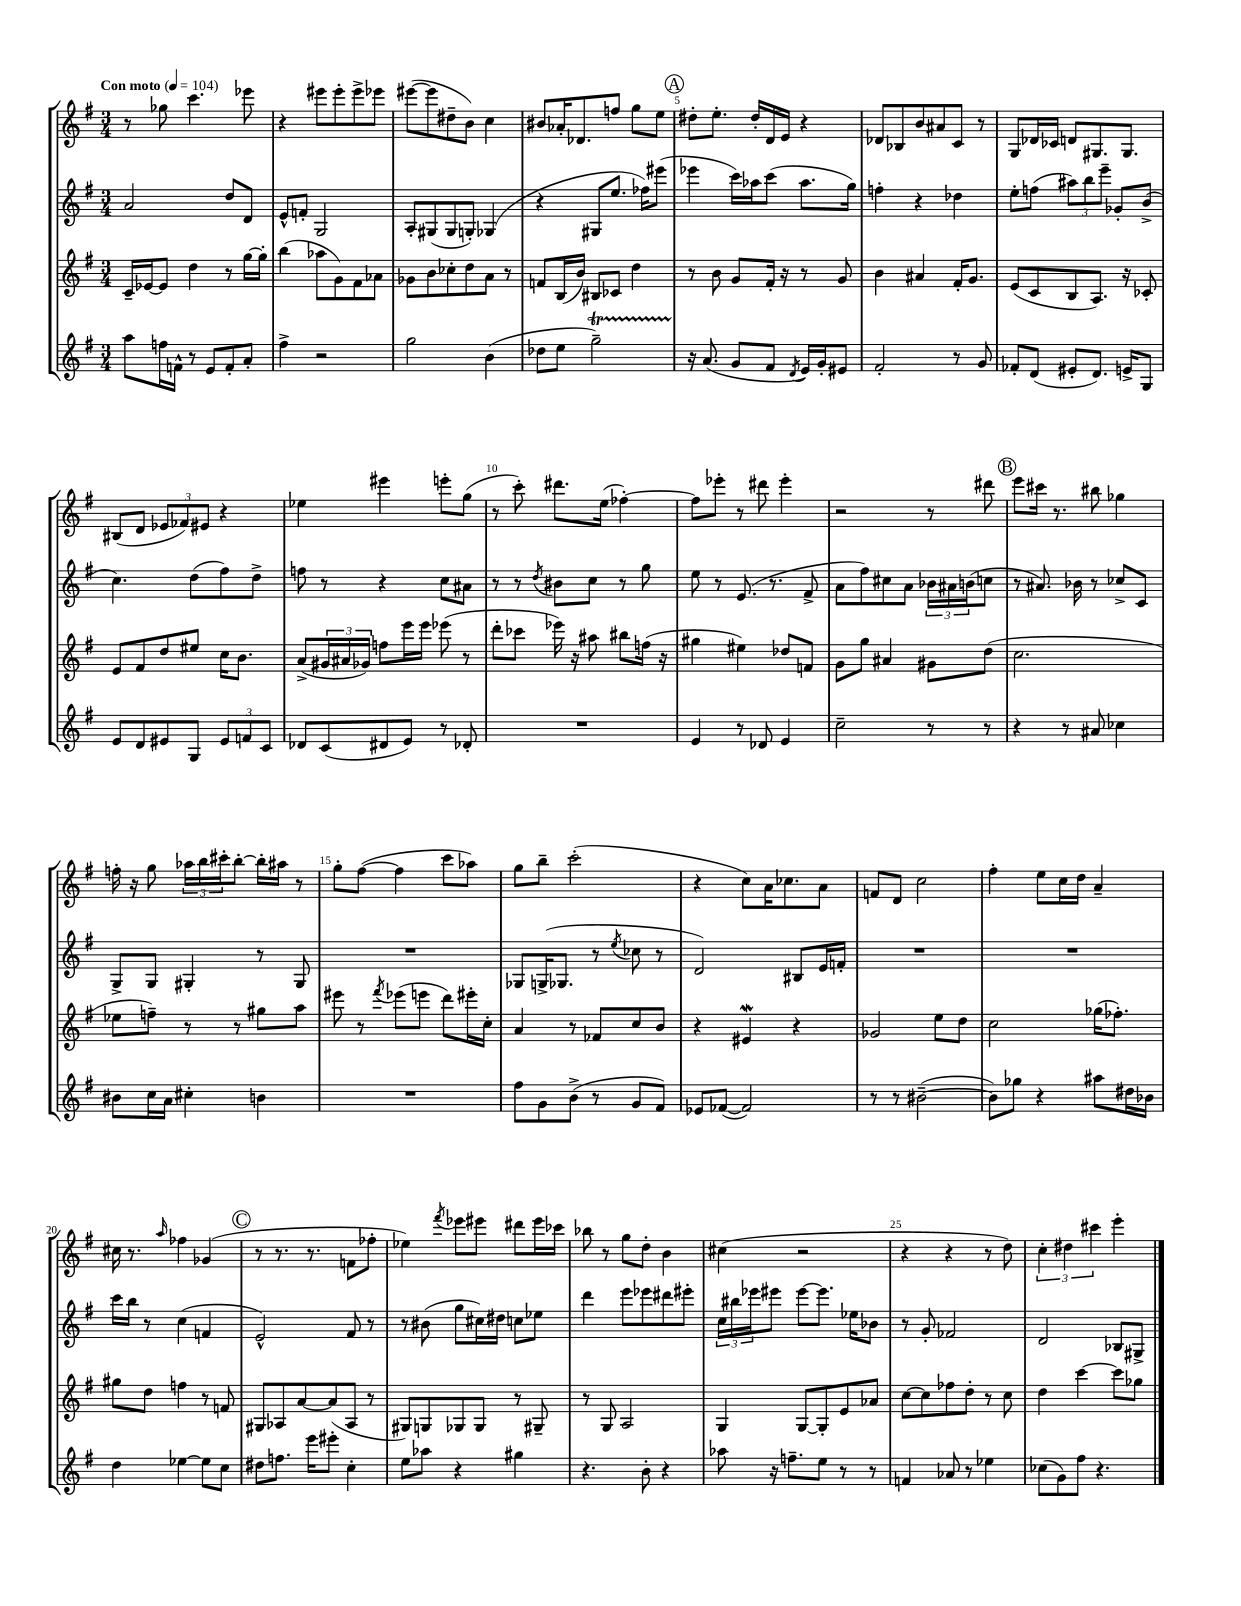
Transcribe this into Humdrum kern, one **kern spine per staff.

**kern	**kern	**kern	**kern
*part4	*part3	*part2	*part1
*staff4	*staff3	*staff2	*staff1
*clefG2	*clefG2	*clefG2	*clefG2
*k[f#]	*k[f#]	*k[f#]	*k[f#]
*M3/4	*M3/4	*M3/4	*M3/4
*MM104	*MM104	*MM104	*MM104
=1	=1	=1	=1
!	!	!	!LO:TX:a:B:t=Con moto
8aa\L	16c~/LL	2a/	8r
.	[16e-X/J	.	.
16ffn\L	8e-/J]	.	8gg-X\
16fn^^\JJ	.	.	.
8r	4dd\	.	4.ccc\
8e/L	.	.	.
8f'/	8r	8dd/L	.
8a'/J	[16gg\LL	8d/J	8eee-X\
.	16gg'\JJ]	.	.
=2	=2	=2	=2
4ff#^\	(4bb\	8e^^/L	4r
.	.	8fn'/J	.
2r	8aa-X\L	2G/	8eee#X\L
.	8g\)	.	8eee#'\
.	8f#\	.	8eee#^\
.	8a-X\J	.	8eee-X\J
=3	=3	=3	=3
2gg\	8g-X\L	8A'/L	([8eee#X\L
.	8b\	(8G#X/	8eee#\]
.	8cc-X'\	8G#/	8dd#X~\
.	8dd\	8Gn'/J)	8b\J)
(4b\	8a\J	(4G-X/	4cc\
.	8r	.	.
=4	=4	=4	=4
8dd-X\L	8fn/L	4r	8b#X/L
8ee\J	(16B/L	.	16a-X'/K
.	16b/JJ)	.	8.d-X/
2ggT~\)	8B#X/L	8G#X/L	.
.	8c-X/J	8.ee/J	8ffn/J
.	4dd\	.	8gg\L
.	.	16ff-X\KL)	.
.	.	(8eee#X\J	8ee\J
!!LO:REH:place=s1:t=A
=5	=5	=5	=5
16r	8r	4eee-X\	8dd#X'\L
(8.a/	.	.	.
.	8b\	.	8.ee'\J
8g/L	8g/L	16ccc\LL)	.
.	.	16aa-X\J	16dd#'/LL
8f#/J	16f#'/Jk	(8ccc\J	16d/
.	16r	.	16e/JJ
8qd/	.	.	.
16e/LL)	8r	8.aa-\L	4r
16g'/J	.	.	.
8e#X/J	8g/	.	.
.	.	16gg\Jk)	.
=6	=6	=6	=6
2f#'/	4b\	4ffn'\	8d-X/L
.	.	.	8B-X/
.	4a#X/	4r	8b/
.	.	.	8a#X/
8r	16f#'/KL	4dd-X\	8c/J
.	8.g/J	.	.
8g/	.	.	8r
=7	=7	=7	=7
8f-X'/L	(8e/L	8ee'\L	8G/L
(8d/J	8c/	(8ffn\J	16d-X/L
.	.	.	16c-X/JJ
8e#X'/L	8B/	12aa#X\L)	8dn/L
.	.	12bb\	.
8.d/J)	8.A/J)	.	8.G#X/
.	.	12eee~\J	.
.	.	8g-X'/L	.
16en^/KL	16r	.	8.G#/J
8G/J	8c-X'/	(8b^/J	.
!!LO:LB:g=z
=8	=8	=8	=8
8e/L	8e/L	4.cc\)	(8B#X/L
8d/	8f#/	.	8d/J
8e#X/	8dd/	.	12e-X/L
.	.	.	12f-X/)
8G/J	8ee#X/J	(8dd\L	.
.	.	.	12e#X/J
12e#/L	16cc\KL	8ff#\)	4r
.	8.b\J	.	.
12fn/	.	.	.
.	.	8dd^\J	.
12c/J	.	.	.
=9	=9	=9	=9
8d-X/L	(8a^/L	8ffn\	4ee-X\
(8c/	24g#X/L	8r	.
.	24a#X/	.	.
.	24g-X/JJ)	.	.
8d#X/	8ffn\L	4r	4eee#X\
8e/J)	16eee\L	.	.
.	16eee\JJ	.	.
8r	(8eee-X\	8cc\L	8eeen'\L
8d-X'/	8r	8a#X\J	(8gg\J
=10	=10	=10	=10
2.r	8ddd'\L	8r	8r
.	8ccc-X\J	8r	8ccc'\)
.	.	8qdd/	.
.	16eee-X\)	8b#X\L	8.ddd#X\L
.	16r	.	.
.	8aa#X\	8cc\J	.
.	.	.	(16ee\Jk
.	8bb#X\L	8r	[4ff-X'\)
.	(16ffn\Jk	8gg\	.
.	16r	.	.
=11	=11	=11	=11
4e/	4gg#X\	8ee\	8ff-\L]
.	.	8r	8eee-X'\J
8r	4ee#X\)	(8.e/	8r
8d-X/	.	.	8ddd#X\
.	.	8.r	.
4e/	8dd-X/L	.	4eee-'\
.	8fn/J	8f#^/	.
=12	=12	=12	=12
2cc~\	8g\L	8a\L	2r
.	8gg\J	8ff#\)	.
.	4a#X/	8cc#X\	.
.	.	8a\J	.
8r	8g#X\L	24b-X\LL	8r
.	.	24a#X\	.
.	.	(24bn\J	.
8r	(8dd\J	8ccn\J	8ddd#X\
!!LO:REH:place=s1:t=B
=13	=13	=13	=13
4r	2.cc\	8r	8eee\L
.	.	8.a#X/)	16ccc#X\Jk
.	.	.	8.r
8r	.	.	.
.	.	16b-X\	.
8a#X/	.	8r	8bb#X\
4cc-X\	.	8cc-X^/L	4gg-X\
.	.	8c/J	.
!!LO:LB:g=z
=14	=14	=14	=14
8b#X\L	8ee-X\L	8G^/L	16ffn'\
.	.	.	16r
16cc\L	8ffn~\J)	8G/J	8gg\
16a\JJ	.	.	.
4cc#X'\	8r	4G#X'/	24aa-X\LL
.	.	.	24bb\
.	.	.	24ccc#X'\J
.	8r	.	[8bb'\J
4bn\	8gg#X\L	8r	16bb'\LL]
.	.	.	16aa#X\JJ
.	8aa\J	8G#/	8r
=15	=15	=15	=15
2.r	8eee#X\	2.r	8gg'\L
.	8r	.	([8ff#\J
.	8qfff#/	.	.
.	(8eee-X\L	.	4ff#\]
.	8eeen\J	.	.
.	8ddd\L)	.	8ccc\L
.	16eee#X'\L	.	8aa-X\J)
.	16cc'\JJ	.	.
=16	=16	=16	=16
8ff#\L	4a/	8G-X/L	8gg\L
8g\	.	(16Gn^/K	8bb~\J
.	.	8.G-X/J	.
(8b^\J	8r	.	(2ccc'\
8r	8f-X/L	8r	.
.	.	8qee/	.
8g/L	8cc/	8cc-X\	.
8f#/J)	8b/J	8r	.
=17	=17	=17	=17
8e-X/L	4r	2d/)	4r
([8f-X/J	.	.	.
2f-/])	4e#XW/	.	8cc\L)
.	.	.	16a\K
.	.	.	8.cc-X\
.	4r	8B#X/L	.
.	.	16e/L	8a\J
.	.	16fn'/JJ	.
=18	=18	=18	=18
8r	2g-X/	2.r	8fn/L
8r	.	.	8d/J
([2b#X~\	.	.	2cc\
.	8ee\L	.	.
.	8dd\J	.	.
=19	=19	=19	=19
8b#\L])	2cc\	2.r	4ff#'\
8gg-X\J	.	.	.
4r	.	.	8ee\L
.	.	.	16cc\L
.	.	.	16dd\JJ
8aa#X\L	(16gg-X\KL	.	4a~/
.	8.ff-X'\J)	.	.
16dd#X\L	.	.	.
16b-X\JJ	.	.	.
!!LO:LB:g=z
=20	=20	=20	=20
4dd\	8gg#X\L	16ccc\LL	16cc#X\
.	.	16bb\JJ	8.r
.	8dd\J	8r	.
.	.	.	16qqaa/
[4ee-X\	4ffn\	(4cc\	4ff-X\
8ee-\L]	8r	4fn/	(4g-X/
8cc\J	8fn/	.	.
!!LO:REH:place=s1:t=C
=21	=21	=21	=21
8dd#X\L	8G#X/L	2e^^/)	8r
8.ffn\J	8A-X/	.	8.r
.	[8a/	.	.
16eee\KL	.	.	8.r
8eee#X'\J	(8a/]	.	.
4cc'\	8A-/J	8f#/	8fn\L
.	8r	8r	8ff-X'\J
=22	=22	=22	=22
8ee\L	8G#X/L)	8r	4ee-X\)
8aa-X\J	8Gn/	(8b#X\	.
.	.	.	8qfff#/
4r	8G-X/	8gg\L	8eee-X\L
.	8G-/J	16cc#X\L)	8eee#X\J
.	.	16dd#X\JJ	.
4gg#X\	8r	8ccn\L	8ddd#X\L
.	8G#X~/	8ee-X\J	16eee#\L
.	.	.	16ccc-X\JJ
=23	=23	=23	=23
4.r	8r	4ddd\	8bb-X\
.	8G/	.	8r
.	2A/	8eee\L	8gg\L
8b'\	.	8eee-X\	8dd'\J
4r	.	8ddd#X\	4b\
.	.	8eee#X'\J	.
=24	=24	=24	=24
8aa-X\	4G/	24cc\LL	(4cc#X\
.	.	24bb#X\	.
.	.	24eee-X\J	.
16r	.	8eee#X\J	.
8.ffn~\L	.	.	.
.	[8G/L	[8eee#\L	2r
8ee\J	8G'/]	8.eee#\J]	.
8r	8e/	.	.
.	.	16ee-X\KL	.
8r	8a-X/J	8b-X\J	.
=25	=25	=25	=25
4fn/	[8cc\L	8r	4r
.	8cc\]	8g'/	.
8a-X/	8ff-X\	2f-X/	4r
8r	8dd'\J	.	.
4ee-X\	8r	.	8r
.	8cc\	.	8dd\)
=26	=26	=26	=26
(8cc-X\L	4dd\	2d/	6cc'\
8g\)	.	.	.
.	.	.	6dd#X\
8ff#\J	[4ccc\	.	.
.	.	.	6ccc#X\
4.r	.	.	.
.	8ccc\L]	8B-X/L	4eee'\
.	8gg-X\J	8G#X^/J	.
==	==	==	==
*-	*-	*-	*-
